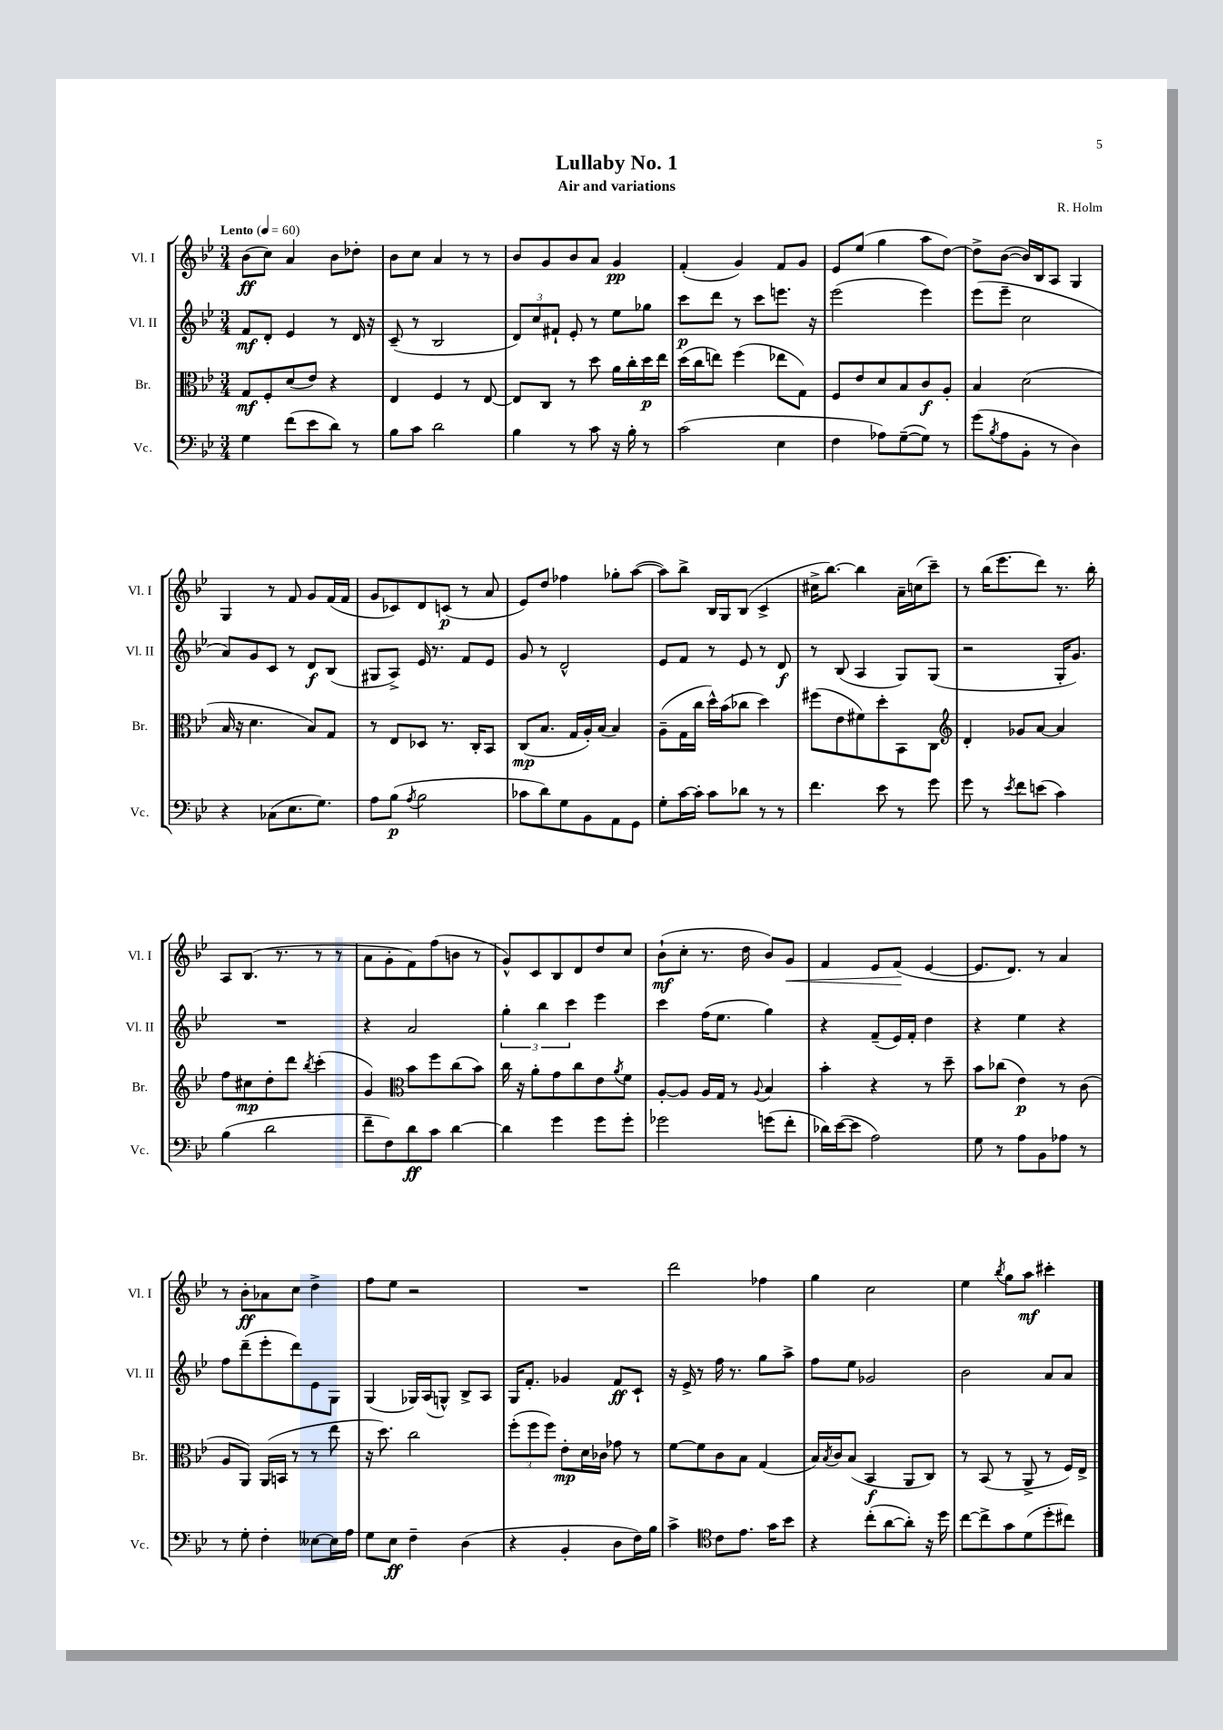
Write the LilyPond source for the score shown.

\header { title = "Lullaby No. 1" composer = "R. Holm" subtitle = "Air and variations" }
<<
\new StaffGroup <<
\new Staff = "s0" \with { instrumentName = "Vl. I" shortInstrumentName = "Vl. I" } {
    \clef treble \key bes \major \numericTimeSignature \time 3/4 \tempo "Lento" 4 = 60
    bes'8\ff( c''8) a'4 bes'8 des''8-. |
    bes'8 c''8 a'4 r8 r8 |
    bes'8 g'8 bes'8 a'8 g'4\pp |
    f'4-.( g'4) f'8 g'8 |
    ees'8 ees''8( g''4 a''8 d''8~) |
    d''8-> bes'8~( bes'16) bes16 a8 g4 |
    g4 r8 f'8 g'8 f'16( f'16 |
    g'8 ces'8) d'8 c'8\p( r8 a'8 |
    ees'8) d''8 fes''4 ges''8-. a''8~( |
    a''8) bes''8-> bes16 g16 bes8( c'4-> |
    cis''16-> bes''8.~) bes''4 a'16-- c''16( c'''8--) |
    r8 bes''16( ees'''8. d'''8) r8. bes''16-. |
    a8 bes8.( r8. r8 r8 |
    a'8 g'8-. f'8) f''8( b'8 r8 |
    g'8-^) c'8 bes8 d'8 d''8 c''8 |
    bes'8-!\mf( c''8-. r8. d''16 bes'8) g'8\< |
    f'4 ees'8 f'8\!( ees'4~ |
    ees'8. d'8.) r8 a'4 |
    r8 bes'8-.\ff aes'8 c''8 d''4-> |
    f''8 ees''8 r2 |
    R2. |
    d'''2 fes''4 |
    g''4 c''2 |
    ees''4 \acciaccatura { bes''8 } g''8 a''8\mf cis'''4-. \bar "|." |
}
\new Staff = "s1" \with { instrumentName = "Vl. II" shortInstrumentName = "Vl. II" } {
    \clef treble \key bes \major \numericTimeSignature \time 3/4
    f'8\mf d'8-. ees'4 r8 d'16 r16 |
    c'8--( r8 bes2 |
    \tuplet 3/2 { d'8) c''8 fis'8-! } ees'8-. r8 ees''8 ges''8 |
    c'''8\p d'''8 r8 c'''8 e'''8. r16 |
    ees'''2( ees'''4) |
    ees'''8( ees'''8-- c''2 |
    a'8) g'8 c'8 r8 d'8\f bes8( |
    gis8 a8->) ees'16 r8. f'8 ees'8 |
    g'8 r8 d'2-^ |
    ees'8 f'8 r8 ees'8 r8 d'8\f |
    r8 bes8( a4 g8) g8( |
    r2 g16-. g'8.) |
    R2. |
    r4 a'2 |
    \tuplet 3/2 { g''4-. bes''4 c'''4 } ees'''4 |
    c'''4 f''16( ees''8. g''4) |
    r4 f'8--( ees'16) f'16-. d''4 |
    r4 ees''4 r4 |
    f''8 d'''8--( ees'''8-. d'''8) ees'8 g8 |
    g4( ges16) a16( g8-^) bes8-> a8 |
    g16 f'8.-. ges'4 f'8\ff c'8-! |
    r16 ees'16-> r8 f''16 r8. g''8 a''8-> |
    f''8 ees''8 ges'2 |
    bes'2 a'8 a'8 \bar "|." |
}
\new Staff = "s2" \with { instrumentName = "Br." shortInstrumentName = "Br." } {
    \clef alto \key bes \major \numericTimeSignature \time 3/4
    g8\mf f8-. d'8( ees'8) r4 |
    ees4 f4 r8 ees8~ |
    ees8 c8 r8 d''8 a'16 c''16-. d''16\p ees''16 |
    d''16( c''16 e''8) f''4( ees''8 g8) |
    f8 ees'8 d'8 bes8 c'8\f a8-. |
    bes4 d'2( |
    bes16 r16 d'4. bes8) g8 |
    r8 ees8 des8 r8. c16-. bes,8 |
    c8\mp( bes8. g16 a16-.) bes16( bes4) |
    a8--( g16 c''16 d''16-^) bes'16( ces''8 d''4) |
    fis''8( ees'8 fis'8) d''8-. bes,8 c8 |
    \clef treble d'4-. ges'8 a'8~ a'4 |
    f''8 cis''8\mp d''8-. d'''8 \acciaccatura { bes''8 } c'''4-.( |
    g'4) \clef alto bes'8 f''8 c''8( bes'8) |
    c''16 r16 a'8-. g'8 c''8 ees'8 \acciaccatura { a'8 } f'8 |
    a8~-. a8 a16 g16 r8 \appoggiatura { a8 } bes4 |
    bes'4-. r4 r8 d''8-- |
    bes'8 ces''8( ees'4\p) r8 c'8( |
    a8 a,8) a,16( b,16 r8 r8 ees''8 |
    r16 d''8.) c''2 |
    \tuplet 3/2 { f''8-.( f''8 f''8) } ees'8-.\mp d'16 ces'16 ges'8 r8 |
    f'8~ f'8 c'8 bes8 g4( |
    bes16) \acciaccatura { bes8 } c'16 bes8( bes,4\f a,8 c8) |
    r8 bes,8( r8 a,8-> r8 f16) ees16-> \bar "|." |
}
\new Staff = "s3" \with { instrumentName = "Vc." shortInstrumentName = "Vc." } {
    \clef bass \key bes \major \numericTimeSignature \time 3/4
    g4 f'8( ees'8 d'8) r8 |
    bes8 c'8 d'2 |
    bes4 r8 c'8 r16 bes16-. r8 |
    c'2( ees4 |
    f4 aes8) g8~--( g8) r8 |
    g'8( \acciaccatura { bes8 } a8 bes,8-. r8 d4) |
    r4 ces8( ees8. g8.) |
    a8 bes8\p( \acciaccatura { a8 } bes2 |
    ces'8 d'8) g8 bes,8 a,8 g,8 |
    g8-. c'16~ c'16-. c'8 des'8 r8 r8 |
    f'4. ees'8 r8 g'8 |
    g'8 r8 \acciaccatura { ees'8 } f'8 e'8( c'4) |
    bes4( d'2 |
    f'8-- f8) d'8\ff c'8 d'4~ |
    d'4 g'4 g'8 g'8-. |
    ges'2 g'8( f'8-. |
    des'16) ees'16~( ees'8 a2) |
    g8 r8 a8 bes,8 aes8 r8 |
    r8 g8-. f4-. eeses8~ eeses16 a16 |
    g8 ees8\ff f4-- d4( |
    r4 bes,4-. d8 f16) bes16 |
    c'4-> \clef tenor c'8 ees'8. g'16 bes'8 |
    r4 c''8-.( a'8~ a'8-.) r16 d''16 |
    c''8~ c''8-> g'8 d'8( d''8-. cis''8) \bar "|." |
}
>>
>>
\layout { \context { \Score \remove "Bar_number_engraver" } }
